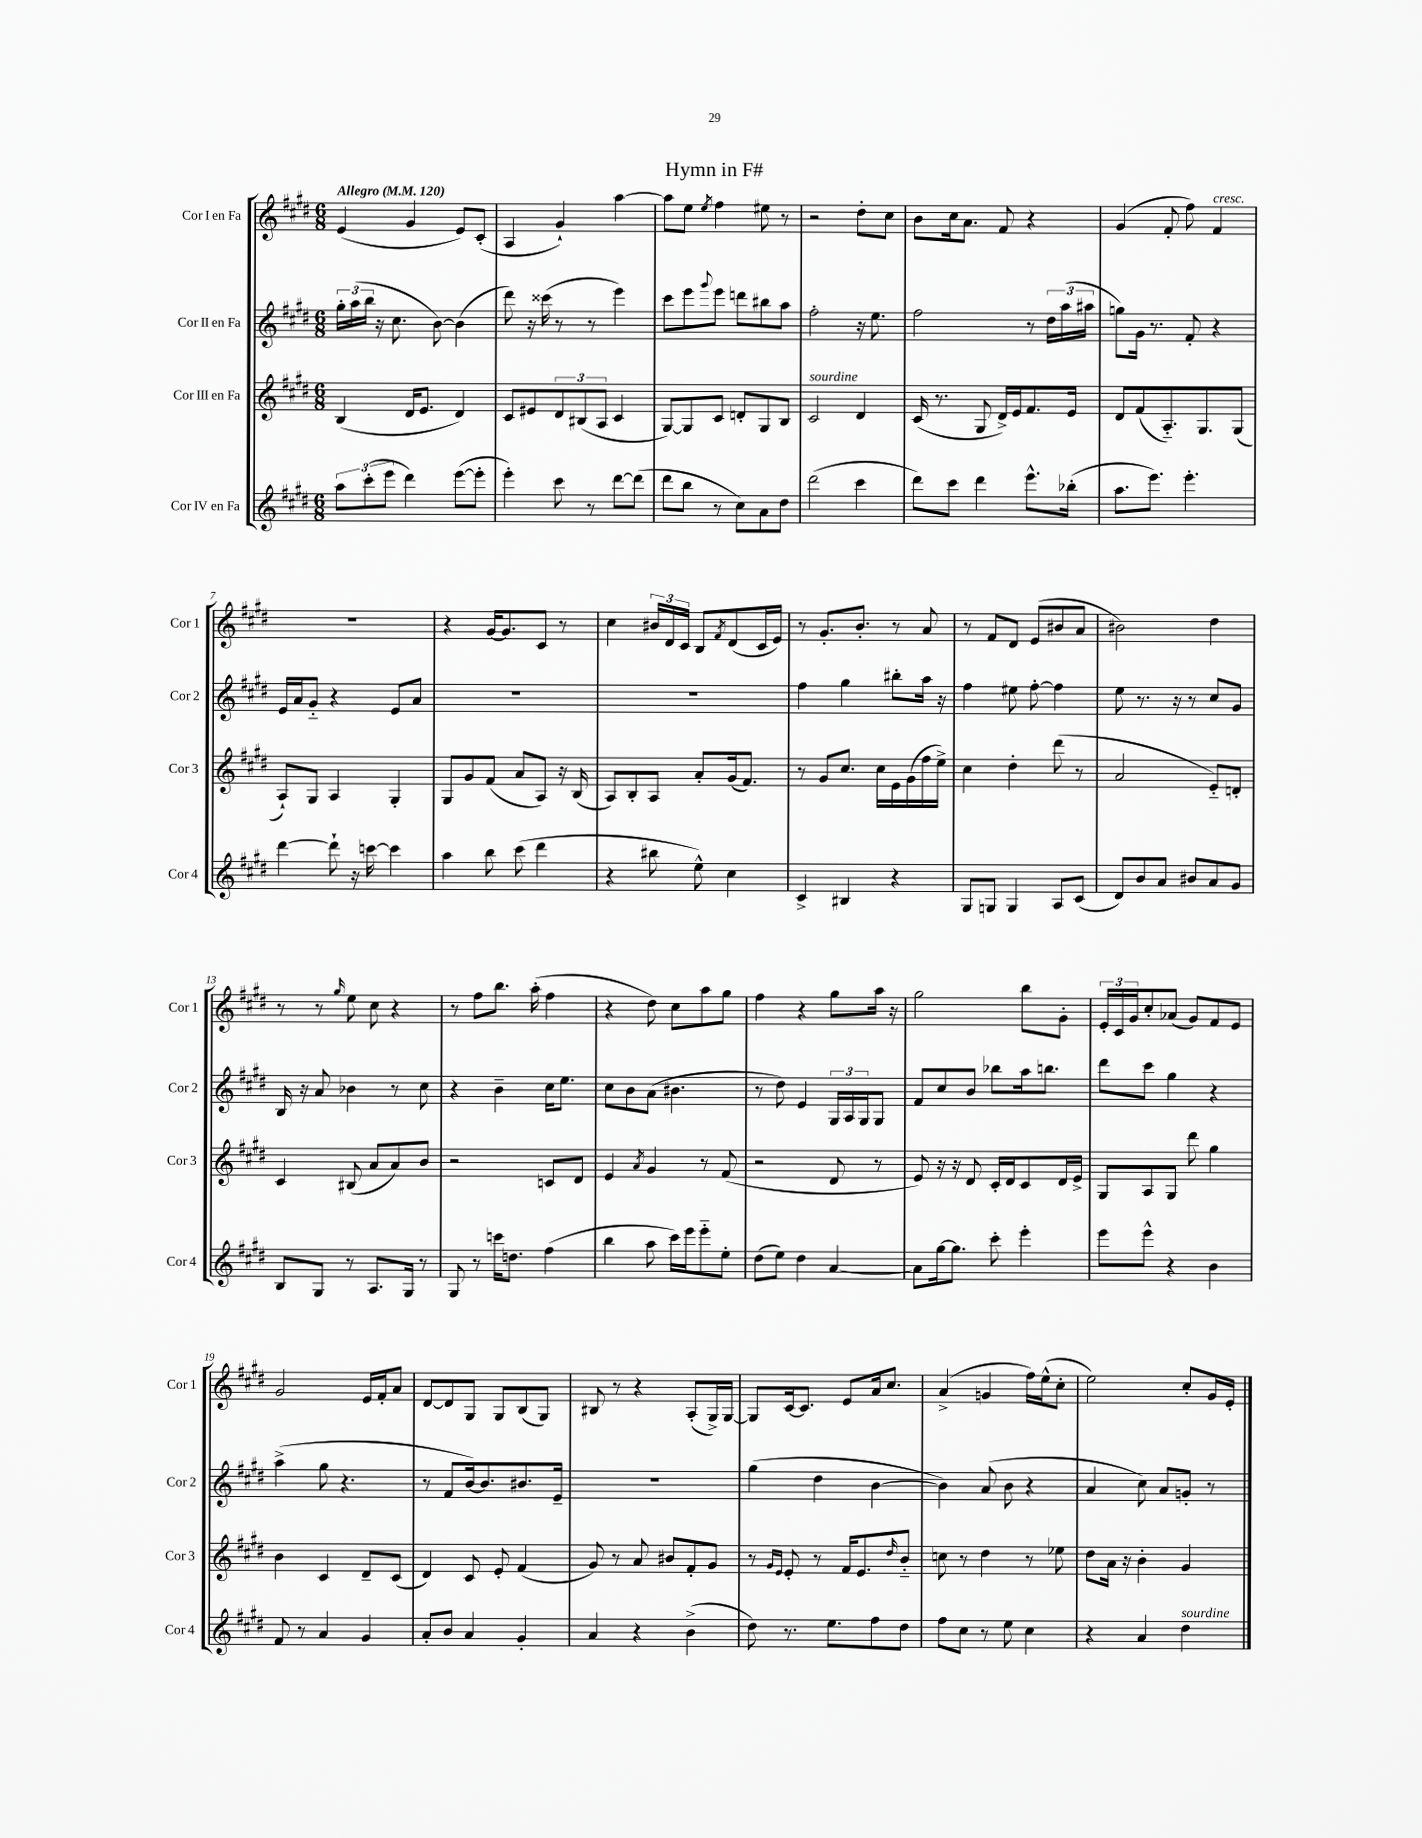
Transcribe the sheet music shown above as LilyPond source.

\header { title = "Hymn in F#" }
<<
\new StaffGroup <<
\new Staff = "s0" \with { instrumentName = "Cor I en Fa" shortInstrumentName = "Cor 1" } {
    \clef treble \key e \major \numericTimeSignature \time 6/8 \tempo "Allegro" 4 = 120
    e'4( gis'4 e'8) cis'8-.( |
    a4 gis'4-!) a''4~ |
    a''8 e''8 \acciaccatura { e''8 } fis''4 eis''8 r8 |
    r2 dis''8-. cis''8 |
    b'8 cis''16 a'8. fis'8 r4 |
    gis'4( fis'8-. fis''8) fis'4^\markup { \italic "cresc." } |
    R2. |
    r4 gis'16~ gis'8. cis'8 r8 |
    cis''4 \tuplet 3/2 { bis'16 dis'16 cis'16 } b8 \acciaccatura { fis'8 } dis'8( cis'16 e'16) |
    r8 gis'8.-. b'8.-. r8 a'8 |
    r8 fis'8 dis'8 e'8( bis'8 a'8 |
    bis'2) dis''4 |
    r8 r8 \grace { gis''16 } e''8 cis''8 r4 |
    r8 fis''8 b''8. a''16-.( fis''4 |
    r4 dis''8) cis''8 a''8 gis''8 |
    fis''4 r4 gis''8 a''16 r16 |
    gis''2 b''8 gis'8-. |
    \tuplet 3/2 { e'16-. cis'16 gis'16 } cis''8-. aes'8( gis'8) fis'8 e'8 |
    gis'2 e'16 fis'16-. a'8 |
    dis'8~ dis'8 gis8 gis8 b8( gis8) |
    bis8 r8 r4 a8-.( gis16->) gis16~ |
    gis8 cis'16~ cis'8. e'8 a'16 cis''8. |
    a'4->( g'4 fis''16) e''16-^( cis''8-. |
    e''2) cis''8-. gis'16 e'16-. \bar "|." |
}
\new Staff = "s1" \with { instrumentName = "Cor II en Fa" shortInstrumentName = "Cor 2" } {
    \clef treble \key e \major \numericTimeSignature \time 6/8
    \tuplet 3/2 { gis''16-. a''16( b''16 } r16 cis''8. b'8~) b'4( |
    dis'''8) r16 cisis'''16( r8 r8 e'''4) |
    cis'''8 e'''8 \appoggiatura { gis'''8 } e'''8 d'''8 bis''8 a''8 |
    fis''2-. r16 e''8. |
    fis''2 r8 \tuplet 3/2 { dis''16 a''16( ais''16 } |
    g''8) gis'16 r8. fis'8-. r4 |
    e'16 a'16 gis'8-_ r4 e'8 a'8 |
    R2. |
    R2. |
    fis''4 gis''4 bis''8-. a''16 r16 |
    fis''4 eis''8 fis''8~-. fis''4 |
    e''8 r8. r16 r8 cis''8 gis'8 |
    b16 r16 a'8 bes'4 r8 cis''8 |
    r4 b'4-- cis''16 e''8. |
    cis''8 b'8 a'8( bis'4. |
    r8 dis''8) e'4 \tuplet 3/2 { gis16 a16 gis16 } gis8 |
    fis'8 cis''8 b'8 bes''8 a''16 b''8. |
    dis'''8 cis'''8 gis''4 r4 |
    a''4->( gis''8 r4. |
    r8 fis'8 b'16~) b'8. bis'8. e'16-- |
    R2. |
    gis''4( dis''4 b'4~ |
    b'4) a'8( b'8 r4 |
    a'4 cis''8) a'8 g'8-. r8 \bar "|." |
}
\new Staff = "s2" \with { instrumentName = "Cor III en Fa" shortInstrumentName = "Cor 3" } {
    \clef treble \key e \major \numericTimeSignature \time 6/8
    b4( dis'16 e'8. dis'4) |
    cis'8 eis'8 \tuplet 3/2 { dis'8 bis8( a8 } cis'4 |
    gis8~) gis8 cis'8 d'8-. gis8 b8 |
    cis'2^\markup { \italic "sourdine" } dis'4 |
    cis'16( r8. gis8 dis'16->) e'16 fis'8. e'16 |
    dis'8 fis'8( a8.-_) gis8. gis8( |
    a8-!) gis8 a4 gis4-. |
    gis8 gis'8 fis'8( a'8 a8) r16 b16( |
    a8) b8-. a8 a'8-. gis'16( fis'8.) |
    r8 gis'8 cis''8. cis''16 e'16 gis'16( fis''16 e''16->) |
    cis''4 dis''4-. dis'''8( r8 |
    a'2 e'8-_) d'8-. |
    cis'4 bis8( a'8 a'8) b'8 |
    r2 c'8 dis'8 |
    e'4 \acciaccatura { a'8 } gis'4 r8 fis'8( |
    r2 dis'8 r8 |
    e'8) r16 r16 dis'8 cis'16-. dis'16 cis'8 dis'16 e'16-> |
    gis8 a8 gis8 dis'''8 gis''4 |
    b'4 cis'4 dis'8-- cis'8( |
    dis'4) cis'8 e'8-. fis'4( |
    gis'8) r8 a'8 bis'8 fis'8-. gis'8 |
    r8 \grace { gis'16 e'16 } e'8-. r8 fis'16 e'8. \grace { dis''16 } b'8-_ |
    c''8 r8 dis''4 r8 ees''8 |
    dis''8 a'16 r16 b'4-. gis'4 \bar "|." |
}
\new Staff = "s3" \with { instrumentName = "Cor IV en Fa" shortInstrumentName = "Cor 4" } {
    \clef treble \key e \major \numericTimeSignature \time 6/8
    \tuplet 3/2 { a''8 cis'''8-.( e'''8 } dis'''4) e'''8~( e'''8-. |
    e'''4-.) cis'''8 r8 dis'''8~ dis'''8( |
    dis'''8 b''8 r8 cis''8) a'8 dis''8 |
    dis'''2( cis'''4 |
    dis'''8) cis'''8 dis'''4 e'''8.-^ bes''16-.( |
    a''8. e'''8.) e'''4.-. |
    dis'''4~ dis'''8-! r16 c'''16~ c'''4 |
    a''4 b''8 cis'''8( dis'''4 |
    r4 bis''8 e''8-^) cis''4 |
    cis'4-> bis4 r4 |
    gis8 g8 g4 a8 cis'8( |
    dis'8) b'8 a'8 bis'8 a'8 gis'8 |
    b8 gis8 r8 a8. gis16 r8 |
    gis8 r8 c'''16 d''8. fis''4( |
    b''4 a''8 cis'''16) e'''16 e'''8-_ e''8-. |
    dis''8( e''8) dis''4 a'4~ |
    a'8 gis''16~ gis''8. cis'''8-. e'''4-. |
    e'''8 e'''8-^ r4 b'4 |
    fis'8 r8 a'4 gis'4 |
    a'8-. b'8 a'4 gis'4-. |
    a'4 r4 b'4->( |
    dis''8) r8. e''8. fis''8 dis''8 |
    fis''8 cis''8 r8 e''8 cis''4 |
    r4 a'4 dis''4^\markup { \italic "sourdine" } \bar "|." |
}
>>
>>
